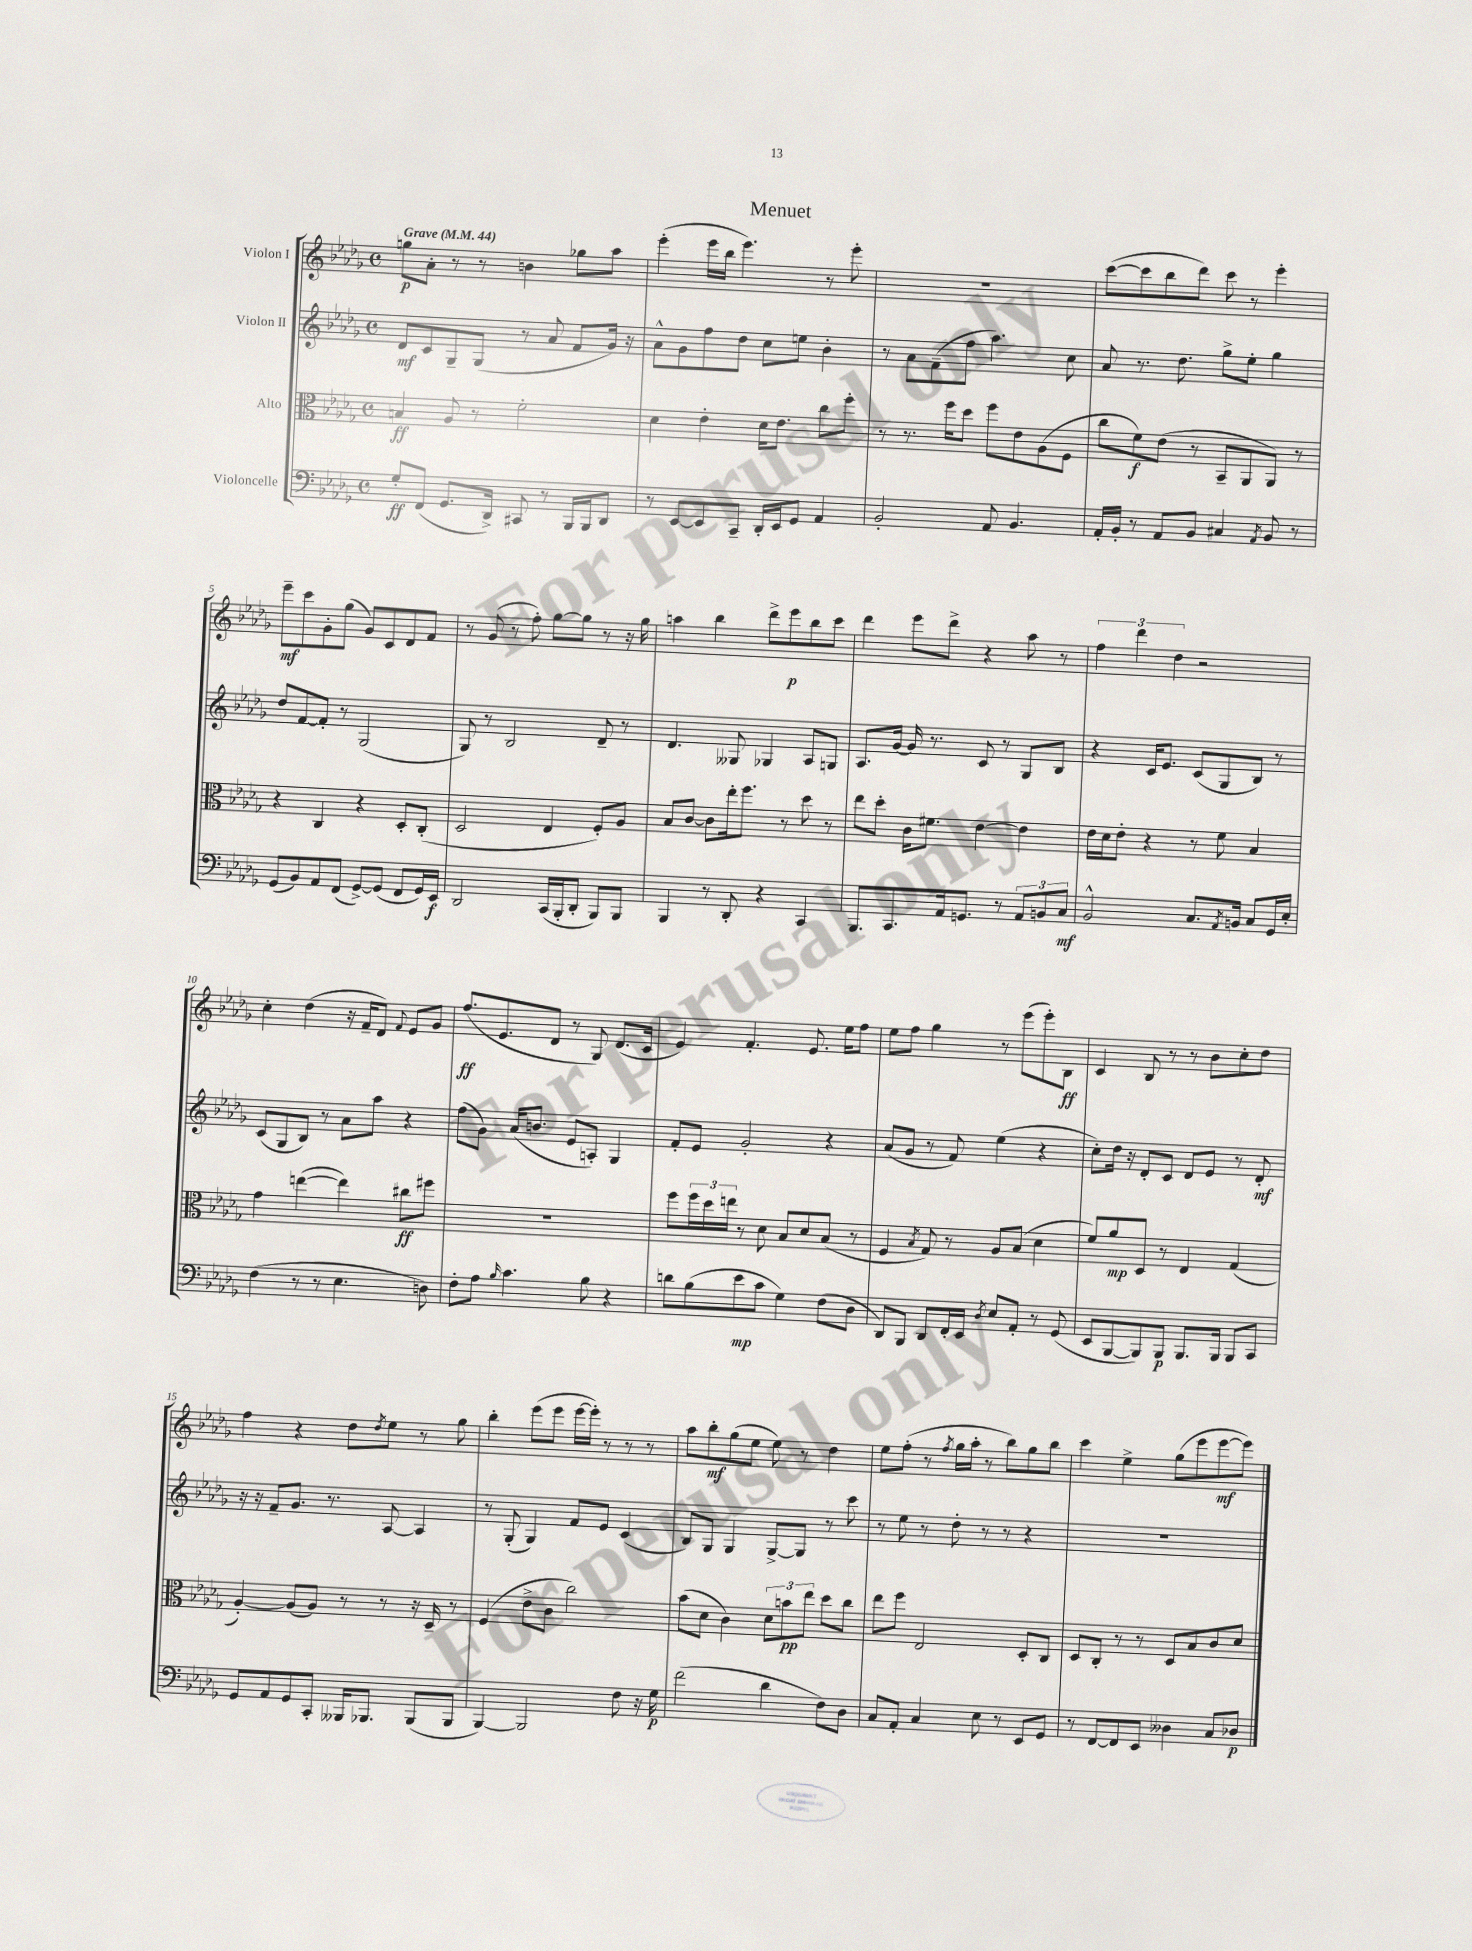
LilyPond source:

\header { title = "Menuet" }
<<
\new StaffGroup <<
\new Staff = "s0" \with { instrumentName = "Violon I" } {
    \clef treble \key des \major \defaultTimeSignature \time 4/4 \tempo "Grave" 4 = 44
    g''8\p aes'8-. r8 r8 b'4 ges''8 aes''8 |
    ees'''4-.( ees'''16 bes''16 ees'''4.) r8 ees'''8-. |
    R1 |
    c'''8~( c'''8 bes''8 des'''8) c'''8 r8 ees'''4-. |
    ees'''8--\mf c'''8 ges'8-. ges''8( ges'8) c'8 des'8 f'8 |
    r8 ges'8( r8 f''8-.) ges''8~ ges''8 r8 r16 ges''16 |
    a''4 bes''4 des'''8-> ees'''8\p bes''8 c'''8 |
    des'''4 ees'''8 des'''8-> r4 aes''8 r8 |
    \tuplet 3/2 { f''4 des'''4 des''4 } r2 |
    c''4-. des''4( r16 f'16-- des'8) \appoggiatura { f'8 } ees'8 ges'8 |
    f''8.\ff( ees'8. des'8 r8 ges8) des'8.( c'16 |
    ees'4) f'4.-. ees'8. ees''16 f''8 |
    ees''8 f''8 ges''4 r8 ees'''8( ees'''8-.) bes8\ff |
    c'4 bes8 r8 r8 bes'8 c''8-. des''8 |
    f''4 r4 des''8 \acciaccatura { des''8 } ees''8 r8 ges''8 |
    bes''4-. ees'''8( ees'''8 ees'''16~ ees'''16-.) r8 r8 r8 |
    aes''8 bes''8-.\mf ges''8( ees''8 ees''8) r8 des''4 |
    ees''8 f''8-.( r8 \acciaccatura { f''8 } ges''16 aes''16-. r8 bes''8) ges''8 bes''8 |
    c'''4 ees''4-> ges''8( ees'''8 ees'''8~\mf ees'''8) \bar "|." |
}
\new Staff = "s1" \with { instrumentName = "Violon II" } {
    \clef treble \key des \major \defaultTimeSignature \time 4/4
    des'8\mf c'8 ges8-- ges8( r8 aes'8 f'8 ges'16) r16 |
    aes'8-^ ges'8 f''8 des''8 c''8 e''8 bes'4-. |
    r8 aes'8 f'8--( f''8 aes''4.) c''8 |
    aes'8 r8. des''8. ges''8-> ees''8-. ges''4 |
    des''8 f'8~ f'8-. r8 ges2( |
    ges8) r8 bes2 des'8-- r8 |
    des'4. geses8 ges4 aes8 g8 |
    aes8. ges'16~ ges'16 r8. c'8 r8 ges8 bes8 |
    r4 c'16 ees'8. c'8( ges8 bes8) r8 |
    c'8( ges8 bes8) r8 aes'8 aes''8 r4 |
    f''8( ges'8) aes'16( b'8. ees'8 a8-.) ges4 |
    f'8-. ees'8 ges'2-. r4 |
    aes'8( ges'8 r8 f'8) ees''4( r4 |
    c''8-.) des''16 r16 des'8-. c'8 des'8 ees'8 r8 des'8-.\mf |
    r16 r16 f'8-- ges'8. r8. aes8~ aes4 |
    r8 ges8-.( ges4) f'8 ees'8 c'4( |
    bes8) ges8 ges4 ges8~-> ges8 r8 c'''8 |
    r8 ees''8 r8 des''8-. r8 r8 r4 |
    R1 \bar "|." |
}
\new Staff = "s2" \with { instrumentName = "Alto" } {
    \clef alto \key des \major \defaultTimeSignature \time 4/4
    b4\ff aes8 r8 f'2-. |
    des'4 ees'4-. des'16 ees'8. c''8 f''8-. |
    r8 r8. f''16 des''8 f''8 ees'8 aes8( f8 |
    c''8 f'8\f) ees'8( r8 bes,8-- aes,8 aes,8) r8 |
    r4 c4 r4 des8-. c8-.( |
    des2 ees4 f8-.) aes8 |
    bes8 c'8~ c'8 ees''16-. f''8. r8 des''8 r8 |
    ees''8 des''8-. c'16 fis'8. ees'4~ ees'4 |
    ees'16 des'16 ees'8-. r4 r8 f'8 bes4 |
    ges'4 e''4~( e''4) cis''8\ff fis''8 |
    R1 |
    f''8 \tuplet 3/2 { f''16 des''16 e''16 } r8 des'8 bes8 des'8 bes8( r8 |
    f4 \acciaccatura { bes8 } ges8) r8 aes8 bes8( des'4 |
    f'8) aes'8\mp des8 r8 ees4 ges4( |
    aes4~-.) aes8( aes8) r8 r8 r16 des16-- r8 |
    f4( ees'8-> c'8 c''2) |
    bes'8( des'8 c'4) \tuplet 3/2 { des'8 b'8\pp ees''8 } des''8 c''8 |
    ees''8 f''8 ees2 des8-. c8 |
    des8 c8-. r8 r8 des8 bes8 c'8 des'8 \bar "|." |
}
\new Staff = "s3" \with { instrumentName = "Violoncelle" } {
    \clef bass \key des \major \defaultTimeSignature \time 4/4
    ges8-.\ff f,8( ges,8. des,16->) cis,8 r8 bes,,16 bes,,16 des,8 |
    r8 ees,8~ ees,8 c,8-- des,16-. ees,16 ges,8 aes,4 |
    bes,2-. aes,8 bes,4. |
    aes,16-. bes,16-. r8 aes,8 bes,8 cis4 \acciaccatura { aes,8 } bes,8 r8 |
    ges,8( bes,8) aes,8 f,8( ges,8~->) ges,8( f,8 ges,16) ees,16\f |
    des,2 c,16( bes,,16-. des,8-. bes,,8) bes,,8 |
    bes,,4 r8 des,8-. r4 c,4 |
    bes,,8. c,8. aes,16 g,8. r8 \tuplet 3/2 { aes,8 b,8 c8\mf } |
    bes,2-^ c8. \acciaccatura { aes,8 } b,16 c8 ges,16 ees16-. |
    f4( r8 r8 ees4. d8) |
    f8-. aes8 \grace { bes16 } c'4. bes8 r4 |
    d'8 bes8( ees'8\mp c'8 ges4) f8( des8 |
    des,8) bes,,8 des,8 f,16-. ees,16 \acciaccatura { des8 } ees8 aes,8-. r8 ges,8( |
    ees,8 bes,,8~ bes,,8) bes,,8\p bes,,8. bes,,16 bes,,8 c,8 |
    ges,8 aes,8 ges,8 c,8-. beses,,16 bes,,8. bes,,8( bes,,8 |
    bes,,4~) bes,,2 f8 r16 ges16\p |
    f'2( des'4 f8) des8 |
    c8 aes,8-. c4 ees8 r8 ees,8 ges,8 |
    r8 f,8~ f,8 ees,8 deses4 c8 des8\p \bar "|." |
}
>>
>>
